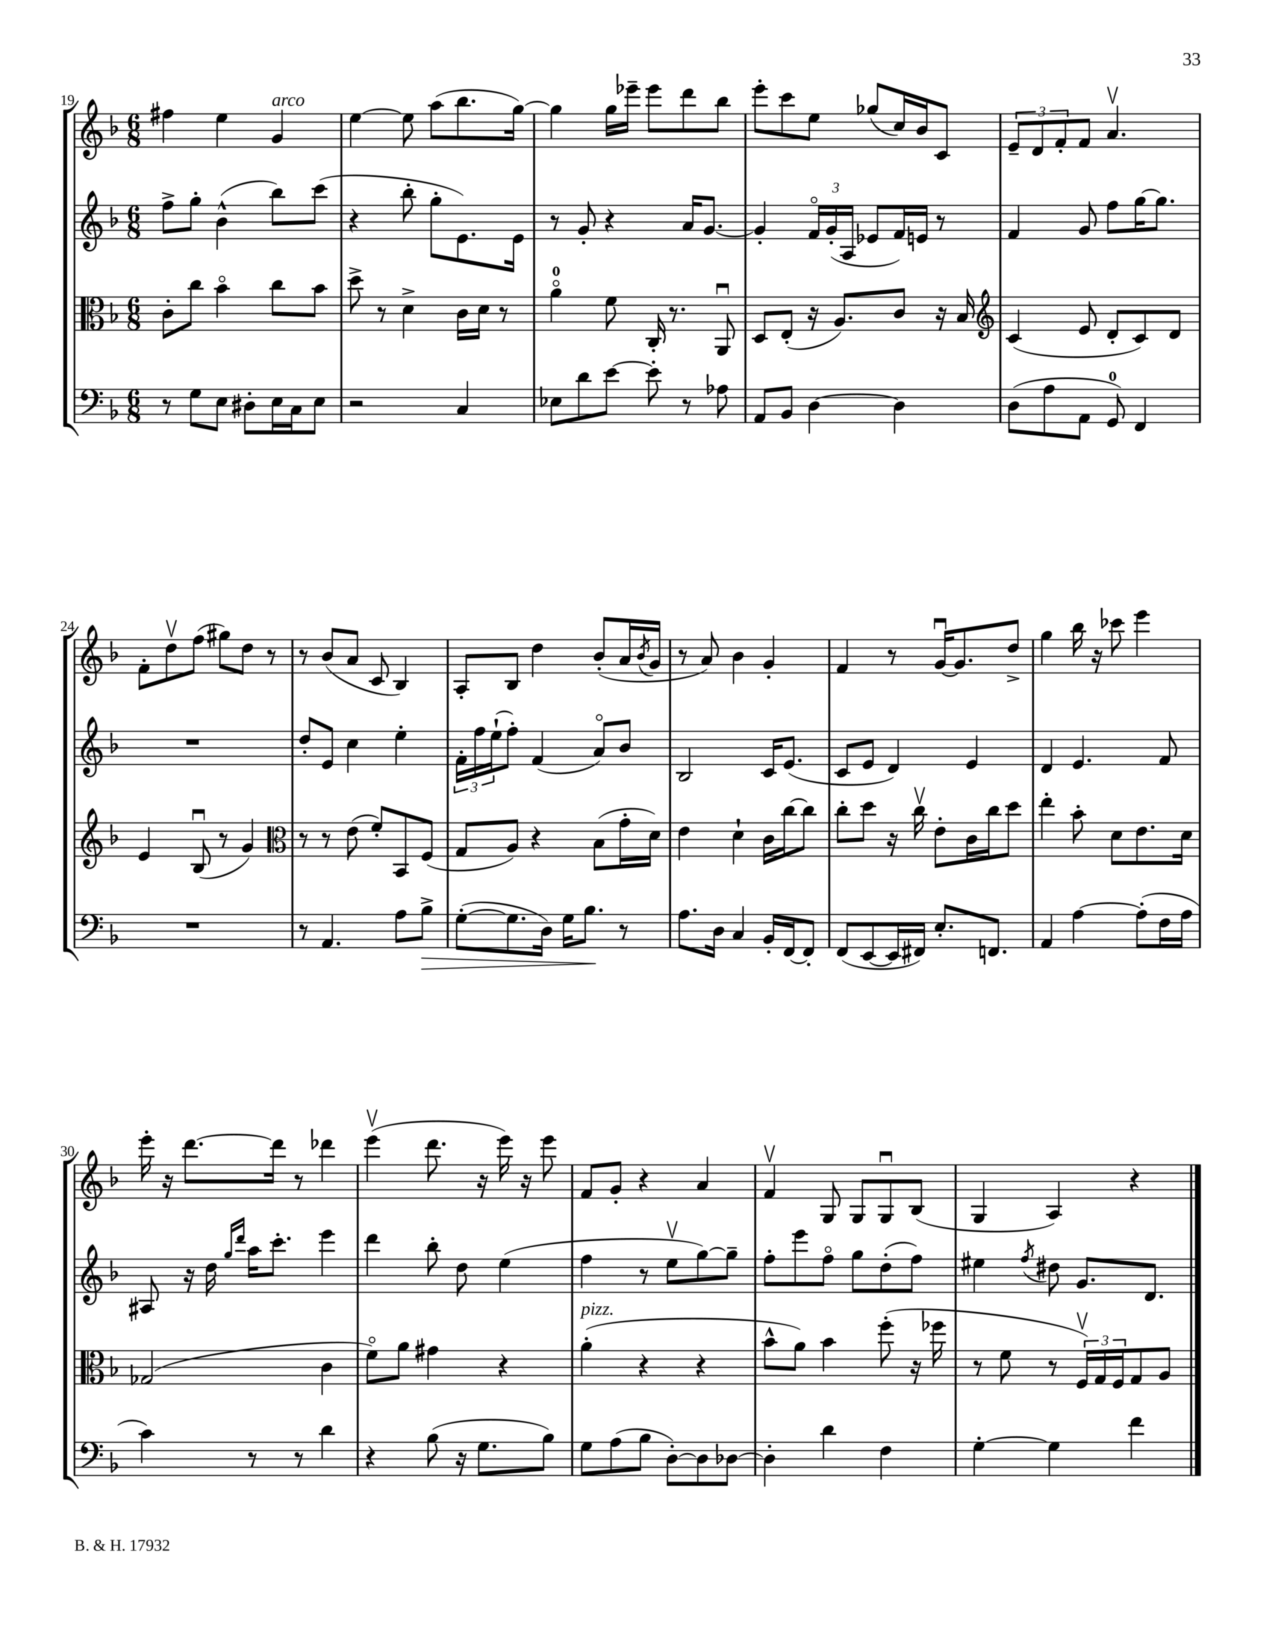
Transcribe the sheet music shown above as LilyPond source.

<<
\new StaffGroup <<
\new Staff = "s0" {
    \clef treble \key f \major \numericTimeSignature \time 6/8
    fis''4 e''4 g'4^\markup { \italic "arco" } |
    e''4~ e''8 a''8( bes''8. g''16~) |
    g''4 g''16 ees'''16-- ees'''8 d'''8 bes''8 |
    e'''8-. c'''8 e''8 ges''8( c''16) bes'16 c'8 |
    \tuplet 3/2 { e'8-- d'8 f'8-. } f'8 a'4.\upbow |
    f'8-. d''8\upbow f''8( gis''8) d''8 r8 |
    r8 bes'8( a'8 c'8 bes4) |
    a8-. bes8 d''4 bes'8-.( a'16 \acciaccatura { bes'8 } g'16 |
    r8 a'8) bes'4 g'4-. |
    f'4 r8 g'16~\downbow g'8. d''8-> |
    g''4 bes''16 r16 ces'''8 e'''4 |
    e'''16-. r16 d'''8.~ d'''16 r8 des'''4 |
    e'''4\upbow( d'''8. r16 e'''16) r16 e'''8 |
    f'8 g'8-. r4 a'4 |
    f'4\upbow g8 g8 g8\downbow bes8( |
    g4 a4) r4 \bar "|." |
}
\new Staff = "s1" {
    \clef treble \key f \major \numericTimeSignature \time 6/8
    f''8-> g''8-. bes'4-^( bes''8) c'''8( |
    r4 bes''8-. g''8-. e'8.) e'16 |
    r8 g'8-. r4 a'16 g'8.~ |
    g'4-. \tuplet 3/2 { f'16\flageolet g'16-.( a16 } ees'8 f'16) e'16 r8 |
    f'4 g'8 f''8 g''16~ g''8. |
    R2. |
    d''8-. e'8 c''4 e''4-. |
    \tuplet 3/2 { f'16-. f''16 e''16-!( } f''8-.) f'4( a'8\flageolet) bes'8 |
    bes2 c'16 e'8.( |
    c'8 e'8 d'4) e'4 |
    d'4 e'4. f'8 |
    ais8 r16 d''16 \grace { g''16 d'''16 } a''16 c'''8.-. e'''4 |
    d'''4 bes''8-. d''8 e''4( |
    f''4 r8 e''8\upbow g''8~) g''8-- |
    f''8-. e'''8 f''8\flageolet g''8 d''8-.( f''8) |
    eis''4 \acciaccatura { f''8 } dis''8 g'8. d'8. \bar "|." |
}
\new Staff = "s2" {
    \clef alto \key f \major \numericTimeSignature \time 6/8
    c'8-. c''8 bes'4\flageolet c''8 bes'8 |
    d''8-> r8 d'4-> c'16 d'16 r8 |
    a'4-0\flageolet f'8 c16-. r8. a,8\downbow |
    d8 e8-.( r16 a8.) c'8 r16 bes16 |
    \clef treble c'4( e'8 d'8-. c'8) d'8 |
    e'4 bes8\downbow( r8 g'4) |
    \clef alto r8 r8 e'8( f'8-.) bes,8 f8( |
    g8 a8) r4 bes8( g'16-. d'16) |
    e'4 d'4-! c'16 c''16~ c''8 |
    c''8-. d''8 r16 c''16\upbow e'8-. c'16 c''16 d''8 |
    e''4-. bes'8-. d'8 e'8. d'16 |
    ges2( c'4 |
    f'8\flageolet) a'8 gis'4 r4 |
    a'4-.^\markup { \italic "pizz." }( r4 r4 |
    bes'8-^ a'8) bes'4 f''8-.( r16 fes''16 |
    r8 f'8 r8 \tuplet 3/2 { f16\upbow) g16 f16 } g8 a8 \bar "|." |
}
\new Staff = "s3" {
    \clef bass \key f \major \numericTimeSignature \time 6/8
    r8 g8 e8 dis8-. e16 c16 e8 |
    r2 c4 |
    ees8 d'8 e'8~ e'8-. r8 aes8 |
    a,8 bes,8 d4~ d4 |
    d8( a8 a,8 g,8-0) f,4 |
    R2. |
    r8 a,4. a8 bes8->\> |
    g8~-.( g8. d16) g16 bes8.\! r8 |
    a8. d16 c4 bes,16-. f,16~ f,8-. |
    f,8( e,8~ e,16 fis,16) e8.-. f,8. |
    a,4 a4~ a8-.( f16 a16 |
    c'4) r8 r8 d'4 |
    r4 bes8( r16 g8. bes8) |
    g8 a8( bes8 d8~-.) d8 des8~ |
    des4-. d'4 f4 |
    g4~-. g4 f'4 \bar "|." |
}
>>
>>
\layout { \context { \Score currentBarNumber = #19 } }
